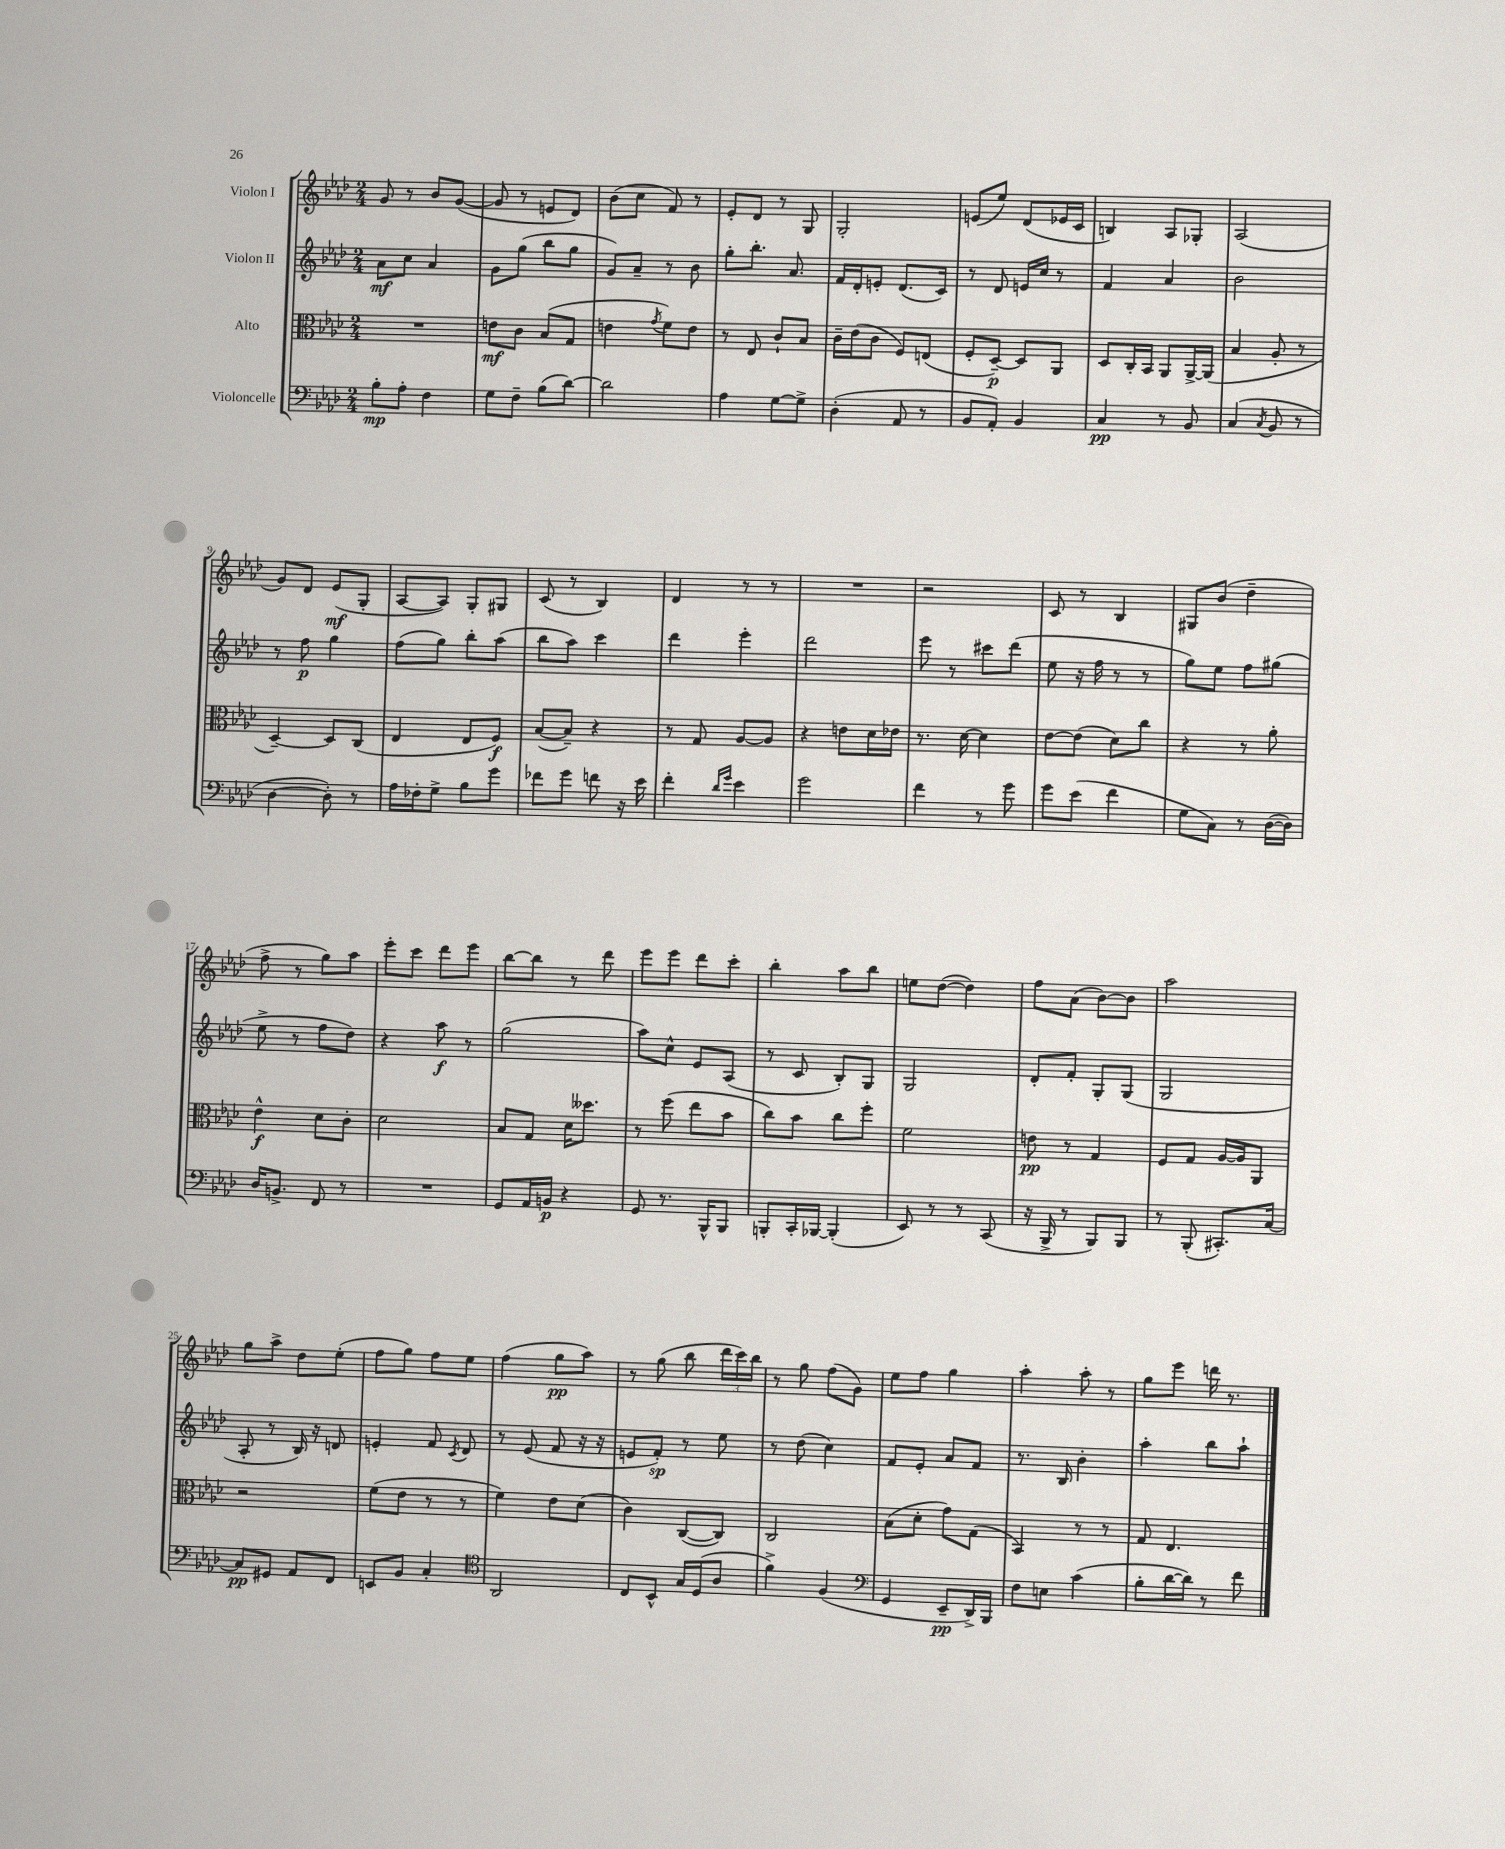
<<
\new StaffGroup <<
\new Staff = "s0" \with { instrumentName = "Violon I" } {
    \clef treble \key aes \major \numericTimeSignature \time 2/4
    \autoBeamOff g'8 r8 bes'8[ g'8]~( |
    g'8 r8 e'8[ des'8]) |
    bes'8[( c''8] f'8) r8 |
    ees'8[-. des'8] r8 g8 |
    g2-. |
    e'8[( ees''8]) des'8[( ees'16 c'16] |
    b4) aes8[ ges8]-. |
    aes2( |
    g'8[) des'8] ees'8[\mf( g8]-. |
    aes8[~ aes8]) g8[-. gis8] |
    c'8( r8 bes4) |
    des'4 r8 r8 |
    R2 |
    r2 |
    c'8 r8 bes4 |
    gis8[ bes'8]( des''4-- |
    f''8-> r8 g''8[) aes''8] |
    ees'''8[-. c'''8] des'''8[ ees'''8] |
    bes''8[~ bes''8] r8 des'''8 |
    ees'''8[ ees'''8] des'''8[ c'''8]-. |
    bes''4-. aes''8[ bes''8] |
    e''8[ des''8]~( des''4) |
    f''8[ aes'8]( bes'8[~) bes'8] |
    aes''2 |
    g''8[ aes''8]-> des''8[ ees''8]-.( |
    f''8[ g''8]) f''8[ ees''8] |
    f''4( g''8[\pp aes''8]) |
    r8 g''8( bes''8 \tuplet 3/2 { des'''16[ c'''16) bes''16] } |
    r8 g''8 f''8[( g'8]) |
    ees''8[ f''8] g''4 |
    aes''4-. aes''8-. r8 |
    g''8[ ees'''8] d'''16 r8. \bar "|." |
}
\new Staff = "s1" \with { instrumentName = "Violon II" } {
    \clef treble \key aes \major \numericTimeSignature \time 2/4
    \autoBeamOff aes'8[\mf c''8] aes'4 |
    g'8[ g''8]( bes''8[ g''8] |
    g'8[) aes'8]-- r8 bes'8 |
    g''8[-. bes''8.]-. aes'8. |
    f'16[ des'16-. e'8]-. des'8.[( c'16]) |
    r8 des'8 e'16[ c''16] r8 |
    f'4 aes'4 |
    bes'2 |
    r8 f''8\p g''4 |
    f''8[( g''8]) bes''8[-. aes''8]( |
    bes''8[ aes''8]) c'''4 |
    des'''4 ees'''4-. |
    des'''2 |
    ees'''8 r8 cis'''8[ des'''8]( |
    ees''8 r16 f''16 r8 r8 |
    g''8[) ees''8] f''8[ gis''8]( |
    ees''8-> r8 f''8[ des''8]) |
    r4 aes''8\f r8 |
    g''2( |
    aes''8[) c''8]-^ ees'8[ aes8]( |
    r8 c'8 bes8[-.) g8] |
    g2 |
    des'8[-. f'8]-. g8[-. g8]( |
    g2 |
    aes8-. r8 bes16) r16 d'8 |
    e'4-. f'8 \acciaccatura { c'8 } des'8 |
    r8 ees'8( f'8 r16 r16 |
    e'8[ f'8]-.\sp) r8 ees''8 |
    r8 des''8( c''4) |
    f'8[ ees'8]-. aes'8[ f'8] |
    r8. bes16 bes'4-. |
    aes''4-. bes''8[ aes''8]-! \bar "|." |
}
\new Staff = "s2" \with { instrumentName = "Alto" } {
    \clef alto \key aes \major \numericTimeSignature \time 2/4
    \autoBeamOff R2 |
    e'8[\mf c'8] bes8[( g8] |
    e'4 \acciaccatura { g'8 } f'8[) e'8] |
    r8 ees8 c'8[-! bes8] |
    c'16[-- ees'16( c'8] f8[) e8]( |
    f8[-. des8]~--\p) des8[ aes,8] |
    des8[ c16-. bes,16] aes,8[ aes,16~-> aes,16]( |
    bes4 aes8-. r8 |
    des4~--) des8[ c8]( |
    ees4 ees8[ f8]\f) |
    bes8[~( bes8]--) r4 |
    r8 g8 aes8[~ aes8] |
    r4 e'8[ des'16 ees'16] |
    r8. des'16~ des'4 |
    ees'8[~ ees'8]( des'8[) c''8] |
    r4 r8 aes'8-. |
    ees'4-^\f des'8[ c'8]-. |
    des'2 |
    bes8[ g8] des'16[ deses''8.] |
    r8 f''8( ees''8[ bes'8] |
    c''8[) bes'8] c''8[ f''8]-. |
    f'2 |
    e'8\pp r8 g4 |
    f8[ g8] aes16[~ aes16 aes,8] |
    r2 |
    f'8[( ees'8] r8 r8 |
    f'4) ees'8[ des'8]( |
    c'4) c8[~( c8]) |
    c2 |
    bes8[( des'8]-. g'8[) g8]( |
    bes,4) r8 r8 |
    g8 ees4. \bar "|." |
}
\new Staff = "s3" \with { instrumentName = "Violoncelle" } {
    \clef bass \key aes \major \numericTimeSignature \time 2/4
    \autoBeamOff bes8[-.\mp aes8]-. f4 |
    g8[ f8]-- bes8[( des'8]~) |
    des'2 |
    aes4 g8[~ g8]-> |
    des4-.( aes,8 r8 |
    bes,8[ aes,8]-.) bes,4 |
    c4\pp r8 bes,8 |
    c4( \acciaccatura { c8 } bes,8 r8 |
    des4~ des8-.) r8 |
    aes16[ fes16-. g8]-> bes8[ g'8] |
    fes'8[ g'8] f'8 r16 ees'16 |
    f'4-. \grace { des'16[ g'16] } ees'4 |
    g'2 |
    f'4 r8 g'8 |
    g'8[ ees'8]( f'4 |
    g8[ c8]) r8 des16[~( des16]) |
    des16[ b,8.]-> f,8 r8 |
    R2 |
    g,8[ aes,16 b,16]\p r4 |
    g,8 r8. bes,,16[-^ bes,,8] |
    b,,8[-. c,16-. bes,,16]~ bes,,4-.( |
    ees,8) r8 r8 c,8( |
    r16 bes,,16-> r8 bes,,8[) bes,,8] |
    r8 bes,,8-.( cis,8.[-.) c16]~ |
    c8[\pp gis,8] aes,8[ f,8] |
    e,8[ bes,8] c4-. |
    \clef tenor aes,2 |
    c8[ bes,8]-^ g16[ des16( aes8] |
    f'4->) f4( |
    \clef bass g,4 ees,8[--\pp des,16->) bes,,16] |
    f8[ e8] c'4( |
    bes8[-. des'16~ des'16]) r8 f'8 \bar "|." |
}
>>
>>
